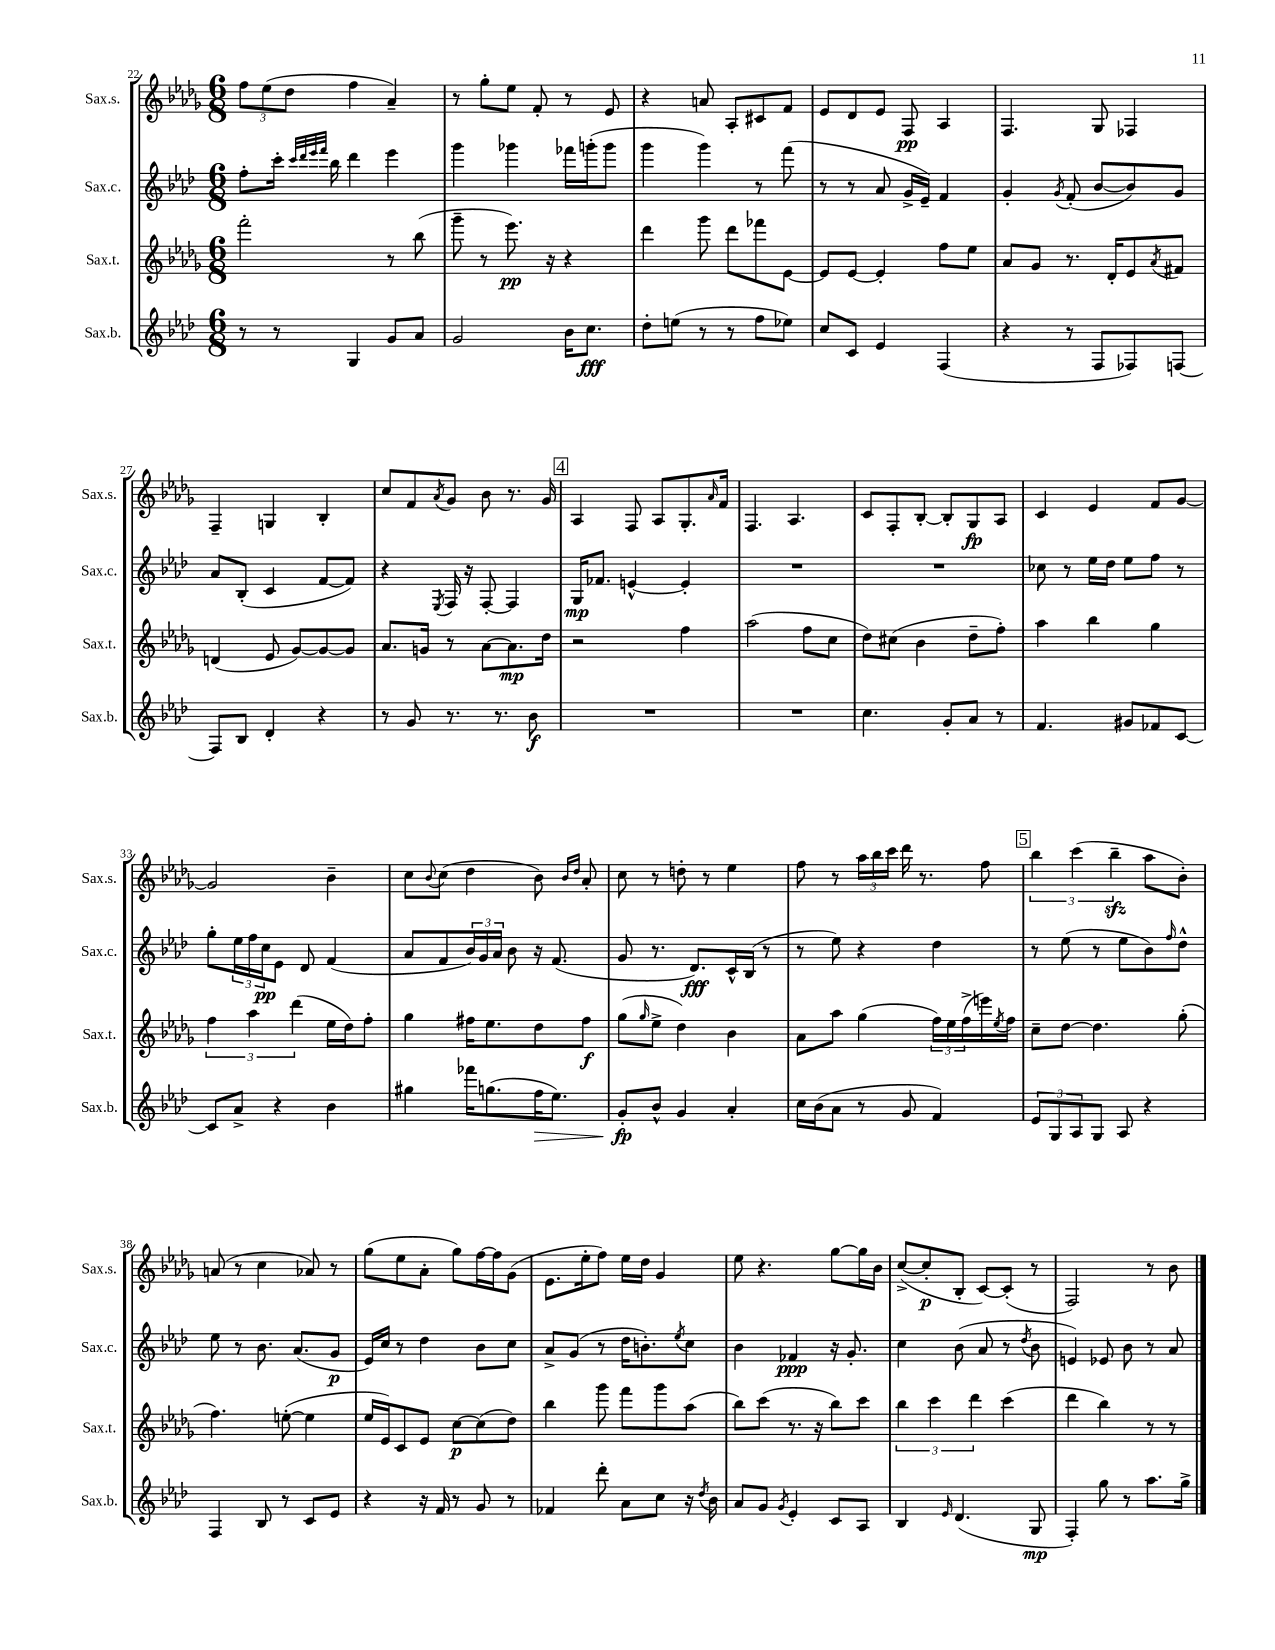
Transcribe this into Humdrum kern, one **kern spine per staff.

**kern	**kern	**kern	**kern
*staff4	*staff3	*staff2	*staff1
*clefG2	*clefG2	*clefG2	*clefG2
*k[b-e-a-d-]	*k[b-e-a-d-g-]	*k[b-e-a-d-]	*k[b-e-a-d-g-]
*M6/8	*M6/8	*M6/8	*M6/8
8r	2fff'	8ff'	12ff
.	.	.	(12ee-
8r	.	16ccc'	.
.	.	.	12dd-
.	.	32qqccc	.
.	.	32qqddd-	.
.	.	32qqeee-	.
.	.	32qqfff	.
.	.	16bb-	.
4G	.	4ddd-	4ff
8g	8r	4eee-	4a-~)
8a-	(8bb-	.	.
=	=	=	=
2g	8ggg-~	4ggg	8r
.	8r	.	8gg-'
.	8.eee-)	4ggg-	8ee-
.	.	.	8f'
.	16r	.	.
16b-	4r	16fff-	8r
8.cc	.	(16ggg'	.
.	.	8ggg	8e-
=	=	=	=
8dd-'	4ddd-	4ggg	4r
(8ee	.	.	.
8r	8ggg-	4ggg)	8a
8r	8ddd-	.	8A-'
8ff	8fff-	8r	8c#
8ee-)	[8e-	(8fff	8f
=	=	=	=
8cc	8e-]	8r	8e-
8c	[8e-	8r	8d-
4e-	4e-']	8a-	8e-
.	.	16g^	8F
.	.	16e-~)	.
(4F	8ff	4f	4A-
.	8ee-	.	.
=	=	=	=
4r	8a-	4g'	4.F
.	8g-	.	.
.	.	8qg	.
8r	8.r	(8f'	.
8F	.	[8b-	8G-
.	16d-'	.	.
8F-)	8e-	8b-])	4F-
.	8qa-	.	.
[8F	8f#	8g	.
=	=	=	=
8F]	(4d	8a-	4F~
8B-	.	(8B-'	.
4d-'	8e-	4c	4G
.	[8g-)	.	.
4r	8g-_	[8f	4B-'
.	8g-]	8f])	.
=	=	=	=
8r	8.a-	4r	8cc
8g	.	.	8f
.	16g	.	.
.	.	8qE-	8qa-
8.r	8r	16F	8g-
.	.	16r	.
.	[8a-	[8F'	8b-
8.r	.	.	.
.	8.a-]	4F]	8.r
8b-	.	.	.
.	16dd-	.	16g-
=	=	=	=
2.r	2r	16G	4A-
.	.	8.f-	.
.	.	[4e^^	8F
.	.	.	8A-
.	4ff	4e']	8.G-'
.	.	.	16qqa-
.	.	.	16f
=	=	=	=
2.r	(2aa-	2.r	4.F
.	.	.	4.A-
.	8ff	.	.
.	8cc	.	.
=	=	=	=
4.cc	8dd-)	2.r	8c
.	(8cc#	.	8F'
.	4b-	.	[8B-'
8g'	.	.	8B-']
8a-	8dd-~	.	8G-
8r	8ff')	.	8A-
=	=	=	=
4.f	4aa-	8cc-	4c
.	.	8r	.
.	4bb-	16ee-	4e-
.	.	16dd-	.
8g#	.	8ee-	.
8f-	4gg-	8ff	8f
[8c	.	8r	[8g-
=	=	=	=
8c]	6ff	8gg'	2g-]
8a-^	.	24ee-	.
.	6aa-	24ff	.
.	.	24cc	.
4r	.	8e-	.
.	(6ddd-	.	.
.	.	8d-	.
4b-	16ee-	(4f	4b-~
.	16dd-)	.	.
.	8ff'	.	.
=	=	=	=
4gg#	4gg-	8a-	8cc
.	.	.	8qqb-
.	.	8f	(8cc
16fff-	16ff#	24b-)	4dd-
.	.	24g	.
(8.gg	8.ee-	.	.
.	.	24a-	.
.	.	8b-	.
16ff	8dd-	16r	8b-)
8.ee-)	.	(8.f	.
.	.	.	16qqb-
.	.	.	16qqdd-
.	8ff#	.	8a-'
=	=	=	=
8g'	(8gg-	8g	8cc
.	16qqgg-	.	.
8b-^^	8ee-^	8.r	8r
4g	4dd-)	.	8dd'
.	.	8.d-)	.
.	.	.	8r
4a-'	4b-	16c^^	4ee-
.	.	(16B-	.
.	.	8r	.
=	=	=	=
16cc	8a-	8r	8ff
(16b-	.	.	.
8a-	8aa-	8ee-)	8r
8r	(4gg-	4r	24aa-
.	.	.	24bb-
.	.	.	24ccc
8g	.	.	16ddd-
.	.	.	8.r
4f)	24ff)	4dd-	.
.	24ee-	.	.
.	(24ff^	.	.
.	16eee)	.	8ff
.	8qee-	.	.
.	16ff	.	.
=	=	=	=
12e-	8cc~	8r	6bb-
12G	.	.	.
.	[8dd-	(8ee-	.
12A-	.	.	(6ccc
8G	4.dd-]	8r	.
.	.	.	6bb-~
8A-	.	8ee-	.
4r	.	8b-)	8aa-
.	.	16qqff	.
.	(8gg-'	8dd-^^	8b-')
=	=	=	=
4F	4.ff)	8ee-	(8a
.	.	8r	8r
8B-	.	8.b-	4cc
8r	([8ee'	.	.
.	.	(8.a-	.
8c	4ee]	.	8a-)
8e-	.	8g	8r
=	=	=	=
4r	16ee-	16e-)	(8gg-
.	16e-)	16cc	.
.	8c	8r	8ee-
16r	8e-	4dd-	8a-'
16f	.	.	.
8r	[8cc	.	8gg-)
8g	(8cc]	8b-	[16ff
.	.	.	16ff]
8r	8dd-)	8cc	(8g-
=	=	=	=
4f-	4bb-	8a-^	8.e-
.	.	(8g	.
.	.	.	16ee-'
8ddd-'	8ggg-	8r	8ff)
8a-	8fff	16dd-	16ee-
.	.	8.b')	16dd-
8cc	8ggg-	.	4g-
.	.	8qee-	.
16r	(8aa-	8cc	.
8qdd-	.	.	.
16b-	.	.	.
=	=	=	=
8a-	8bb-)	4b-	8ee-
8g	(8ccc	.	4.r
8qg	.	.	.
4e-'	8.r	4f-	.
.	16r	.	.
8c	8bb-)	16r	[8gg-
.	.	8.g'	.
8A-	8ccc	.	16gg-]
.	.	.	16b-
=	=	=	=
4B-	6bb-	4cc	([8cc^
.	.	.	8cc']
.	6ccc	.	.
16qqe-	.	.	.
(4.d-	.	(8b-	8B-'
.	6ddd-	.	.
.	.	8a-	[8c)
.	(4ccc	8r	(8c']
.	.	8qdd-	.
8G	.	8b-	8r
=	=	=	=
4F')	4ddd-	4e)	2F)
8gg	4bb-)	8e-	.
8r	.	8b-	.
8.aa-	8r	8r	8r
.	8r	8a-	8b-
16gg^	.	.	.
==	==	==	==
*-	*-	*-	*-
